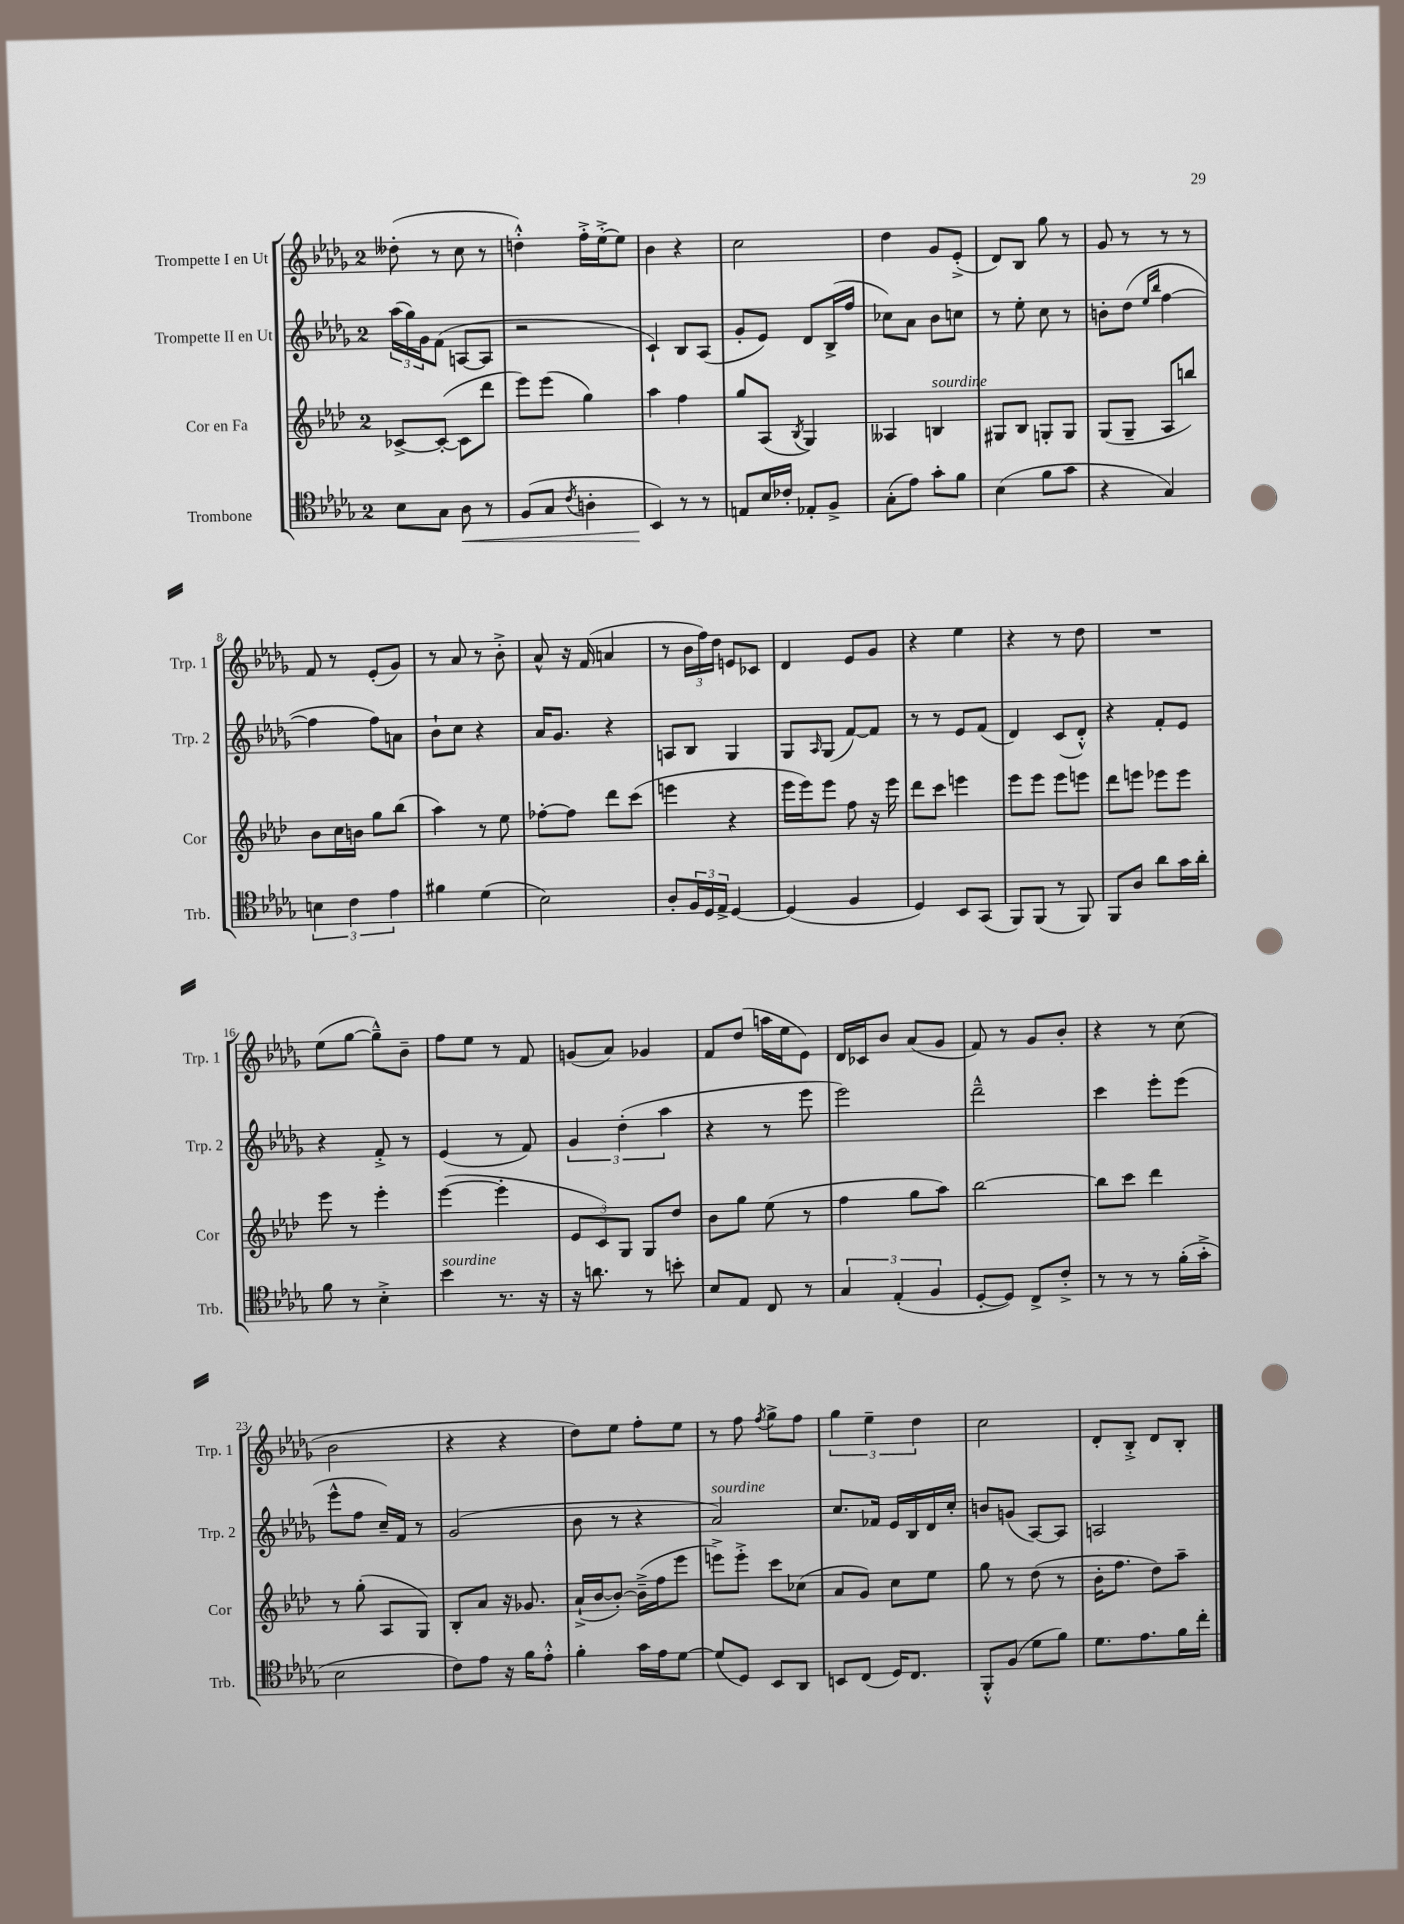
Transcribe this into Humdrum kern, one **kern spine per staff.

**kern	**kern	**kern	**kern
*staff4	*staff3	*staff2	*staff1
*clefC4	*clefG2	*clefG2	*clefG2
*k[b-e-a-d-g-]	*k[b-e-a-d-]	*k[b-e-a-d-g-]	*k[b-e-a-d-g-]
*M2/4	*M2/4	*M2/4	*M2/4
8B-\L	[8c-^/L	(24aa-\LL	(8dd--'\
.	.	24gg-\)	.
.	.	24g-\J	.
8G-\J	(8c-'/_J	(8f\J	8r
8A-\	8c-\]L	[8A/L	8cc\
8r	8ddd-\J	8A/]J	8r
=	=	=	=
(8F/L	8eee-\L)	2r	4dd'^^\)
8G-/J	(8eee-\J	.	.
8qc/	.	.	.
4A'\	4gg\)	.	16ff'^\LL
.	.	.	[16ee-'^\J
.	.	.	8ee-\]J
=	=	=	=
4BB-/)	4aa-\	4c`/)	4b-\
8r	4ff\	8B-/L	4r
8r	.	(8A-/J	.
=	=	=	=
8E/L	8gg/L	8g-'/L	2cc\
16B-/L	(8A-/J	8e-/J)	.
16c-'/JJ	.	.	.
.	8qB-/	.	.
8E-'/L	4G/)	8d-/L	.
8F^/J	.	(16B-^/L	.
.	.	16ff/JJ	.
=	=	=	=
(8G-'\L	4A--/	8cc-\L)	4dd-\
8e-\J)	.	8a-\J	.
8g-'\L	4B/	8b-\L	8g-/L
8f\J	.	8cc\J	(8e-'^/J
=	=	=	=
(4B-\	8G#/L	8r	8d-/L)
.	8B-/J	8ee-'\	8B-/J
8f\L	8G'/L	8cc\	8gg-\
8g-\J	8G/J	8r	8r
=	=	=	=
4r	(8G/L	8b'\L	8g-/
.	8G~/J	(8dd-\J	8r
.	.	16qqee-/LL	.
.	.	16qqbb-/JJ	.
4G-/)	8A-/L	[4ff\	8r
.	8bb/J)	.	8r
=	=	=	=
6B\	8b-\L	4ff\]	8f/
.	16cc\L	.	8r
6c\	.	.	.
.	16b\JJ	.	.
.	8gg\L	8ff\L)	(8e-'/L
6e-\	.	.	.
.	(8bb-\J	8a\J	8g-/J)
=	=	=	=
4f#\	4aa-\)	8b-`\L	8r
.	.	8cc\J	8a-/
(4d-\	8r	4r	8r
.	8ee-\	.	8b-'^\
=	=	=	=
2B-\)	[8ff-'\L	16a-/LK	8a-^^/
.	.	8.g-/J	.
.	8ff-\]J	.	16r
.	.	.	(16f/
.	8ddd-\L	4r	4a/
.	(8ccc\J	.	.
=	=	=	=
8A-'/L	4eee\	8A/L	8r
24F/L	.	8B-/J	24b-\LL
24D-/	.	.	24ff\)
24E-^/JJ	.	.	24dd-\JJ
[4D-/	4r	4G-/	8e/L
.	.	.	8c-/J
=	=	=	=
(4D-/]	16eee-\LL	8G-/L	4d-/
.	16eee-\J)	.	.
.	.	16qqA-/	.
.	8eee-\J	(8G-/J	.
4F/	8ff\	[8f/L)	8e-/L
.	16r	8f/]J	8g-/J
.	16eee-\	.	.
=	=	=	=
4D-/)	8ddd-\L	8r	4r
.	8ccc\J	8r	.
8BB-/L	4eee\	8e-/L	4ee-\
(8GG-/J	.	(8f/J	.
=	=	=	=
8FF/L)	8eee-\L	4d-/)	4r
(8FF/J	8eee-\J	.	.
8r	8eee-\L	(8c/L	8r
8FF/)	8eee\J	8d-'^^/J)	8dd-\
=	=	=	=
8FF/L	8ddd-\L	4r	2r
8A-/J	8eee\J	.	.
8a-\L	8eee-\L	8f'/L	.
16g-\L	8eee-\J	8e-/J	.
16a-'\JJ	.	.	.
=	=	=	=
8f\	8eee-\	4r	(8ee-\L
8r	8r	.	[8gg-\J
4B-'^\	4eee-'\	8f'^/	8gg-~^^\]L)
.	.	8r	8b-~\J
=	=	=	=
4b-\	([4eee-\	(4e-/	8ff\L
.	.	.	8ee-\J
8.r	4eee-'\]	8r	8r
.	.	8f/)	8f/
16r	.	.	.
=	=	=	=
16r	12e-/L	6g-/	(8g/L
8.a\	.	.	.
.	12c/)	.	.
.	.	.	8a-/J)
.	12G/J	(6dd-'\	.
8r	8G/L	.	4g-/
.	.	6aa-\	.
8b'\	8dd-/J	.	.
=	=	=	=
8B-/L	8b-\L	4r	8f/L
8E-/J	8gg\J	.	(8dd-/J
8C/	(8ee-\	8r	16aa\LL
.	.	.	16ee-\J
8r	8r	8eee-\	8e-\J)
=	=	=	=
6G-/	4ff\	2eee-\)	16d-/LL
.	.	.	16c-/J
.	.	.	8b-/J
(6E-'/	.	.	.
.	8gg\L	.	(8a-/L
6F/	.	.	.
.	8aa-\J)	.	8g-/J
=	=	=	=
[8D-'/L	[2bb-\	2ddd-~^^\	8f/)
8D-/]J)	.	.	8r
8C^/L	.	.	8g-/L
8c'^/J	.	.	8b-'/J
=	=	=	=
8r	8bb-\]L	4ccc\	4r
8r	8ccc\J	.	.
8r	4ddd-\	8eee-'\L	8r
(16f'\LL	.	(8eee-\J	(8cc\
16g-'^\JJ	.	.	.
=	=	=	=
2B-\	8r	8eee-^^\L	2b-\
.	(8gg'\	8ff\J	.
.	8A-/L	16cc~/LL)	.
.	.	16f/JJ	.
.	8G/J)	8r	.
=	=	=	=
8c\L)	8B-'/L	(2g-/	4r
8e-\J	8a-/J	.	.
16r	16r	.	4r
16f\LK	8.g-/	.	.
8e-'^^\J	.	.	.
=	=	=	=
4f'\	(16a-`^/LL	8b-\	8dd-\L)
.	[16b-/J	.	.
.	8b-'/_J)	8r	8ee-\J
16g-\LL	(16b-~^\]LL	4r	8ff'\L
16e-\J	16ff\J	.	.
[8d-\J	8eee-\J	.	8ee-\J
=	=	=	=
(8d-/]L	8eee^\L)	2a-/)	8r
8D-/J)	8eee'^\J	.	8ff\
.	.	.	8qff/
8BB-/L	8ccc\L	.	8gg-^\L
8AA-/J	(8cc-\J	.	8ff\J
=	=	=	=
8BB/L	8a-/L	8.cc/L	6gg-\
(8C/J	8g/J)	.	.
.	.	.	6ee-~\
.	.	16f-/Jk	.
16D-/LK)	8cc\L	16e-/LL	.
8.C/J	.	16B-/	.
.	.	.	6dd-\
.	8ee-\J	16d-/	.
.	.	16cc'/JJ	.
=	=	=	=
8FF'^^/L	8gg\	8b/L	2cc\
(8F/J	8r	(8g/J	.
8d-\L	(8dd-\	[8A-/L)	.
8f\J)	8r	8A-/]J	.
=	=	=	=
8.d-\L	16b-'\LK	2A/	8d-'/L
.	8.ff\J	.	.
.	.	.	8B-'^/J
8.e-\	.	.	.
.	8dd-\L)	.	8d-/L
16f\L	8aa-~\J	.	8B-'/J
16cc'\JJ	.	.	.
==	==	==	==
*-	*-	*-	*-
